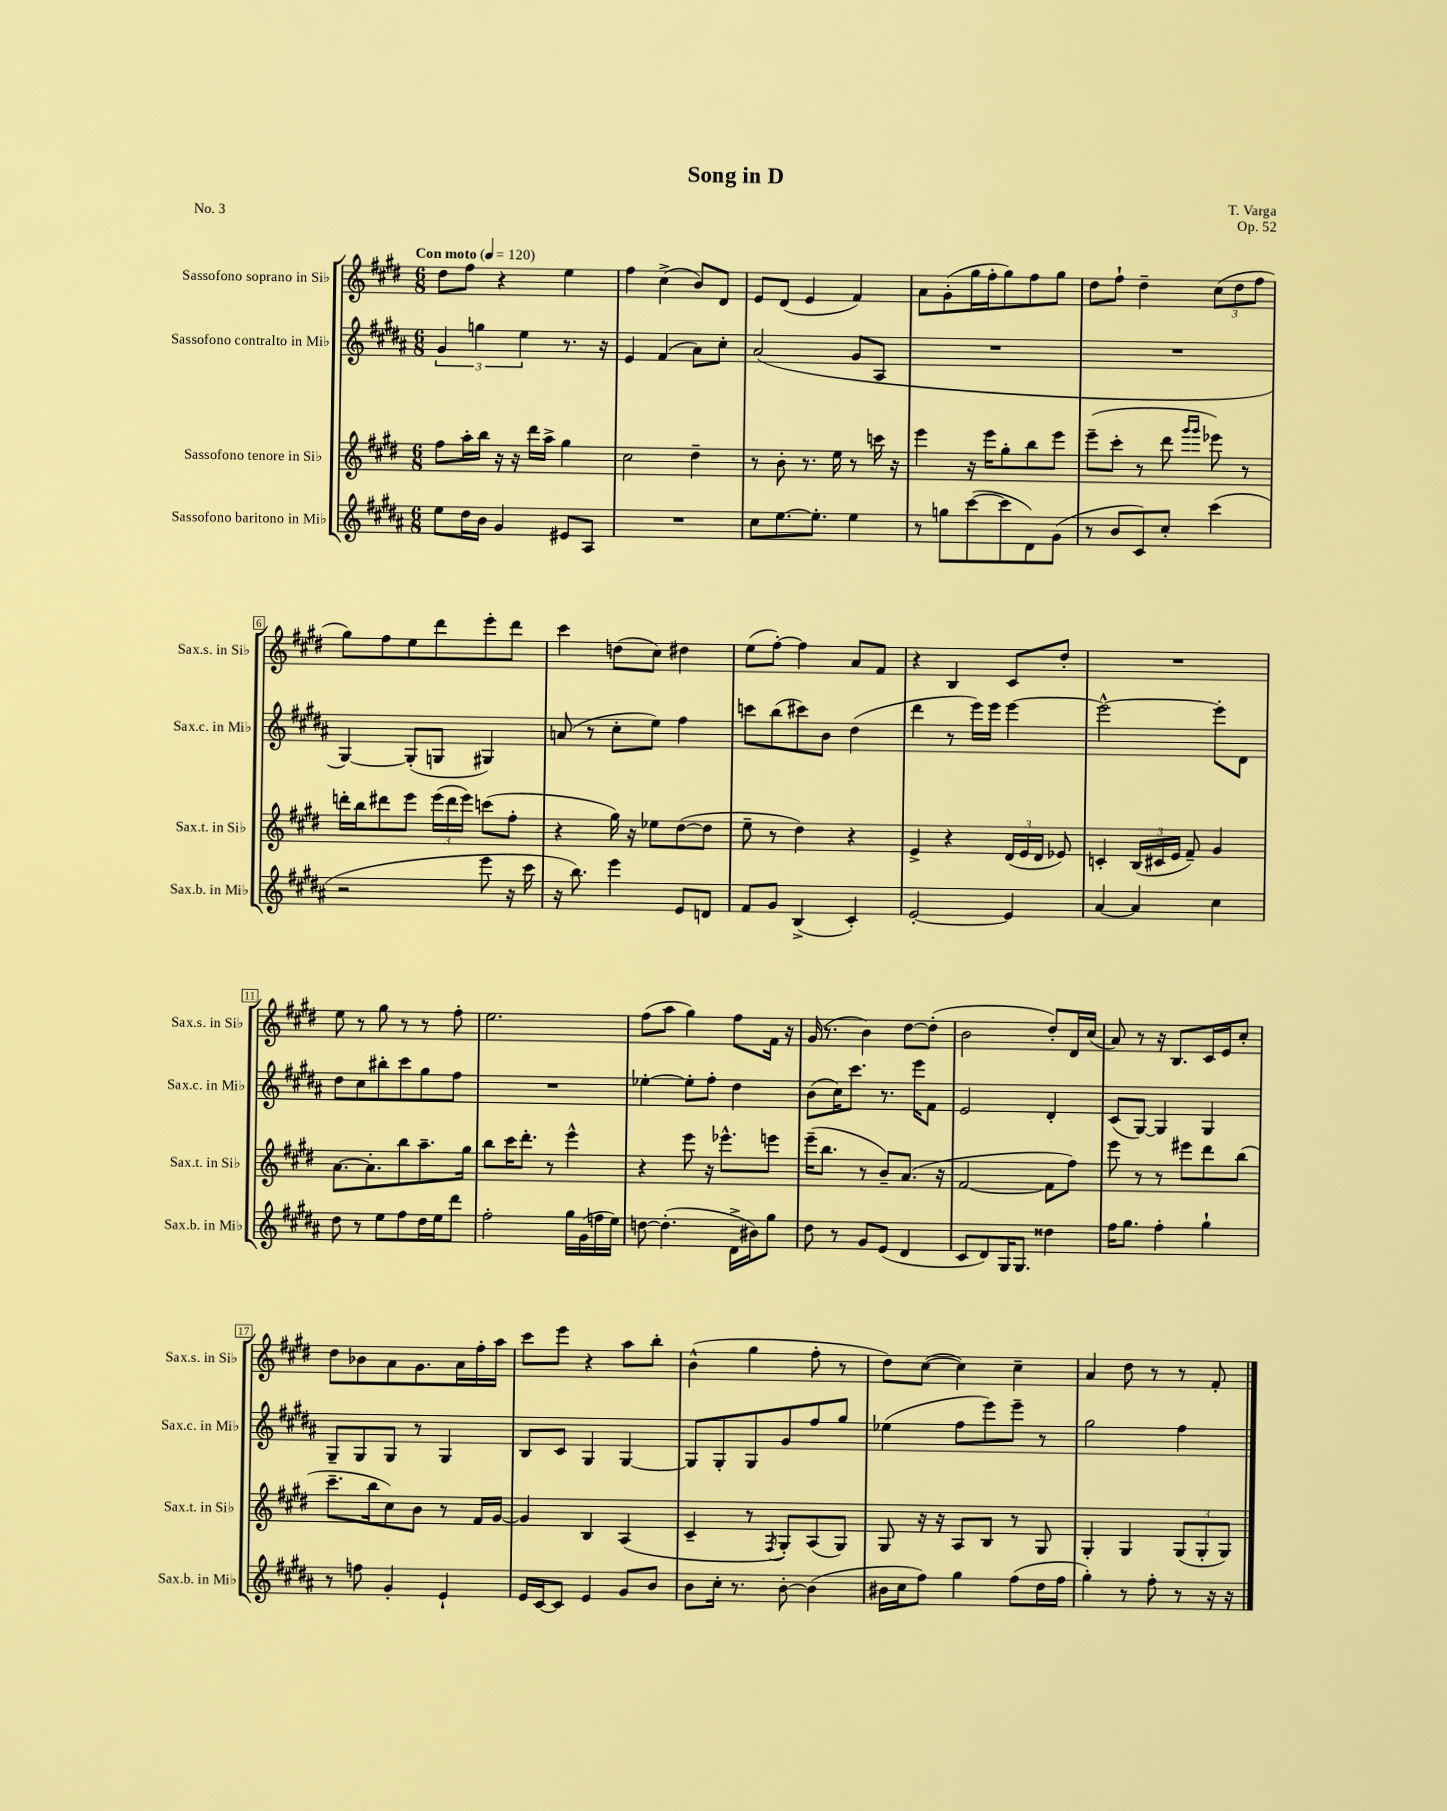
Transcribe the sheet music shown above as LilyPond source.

\header { title = "Song in D" composer = "T. Varga" opus = "Op. 52" piece = "No. 3" }
<<
\new StaffGroup <<
\new Staff = "s0" \with { instrumentName = "Sassofono soprano in Sib" shortInstrumentName = "Sax.s. in Sib" } {
    \clef treble \key e \major \numericTimeSignature \time 6/8 \tempo "Con moto" 4 = 120
    \autoBeamOff dis''8[ fis''8] r4 e''4 |
    fis''4 cis''4->( b'8[) dis'8] |
    e'8[ dis'8]( e'4 fis'4) |
    a'8[ gis'8-.( gis''16 fis''16-. gis''8) fis''8 gis''8] |
    dis''8[ fis''8]-! dis''4-- \tuplet 3/2 { cis''8[( dis''8 fis''8] } |
    gis''8[) fis''8 e''8 dis'''8 e'''8-. dis'''8] |
    cis'''4 d''8[( cis''8]) dis''4 |
    e''8[( fis''8]~-.) fis''4 a'8[ fis'8] |
    r4 b4 cis'8[ dis''8]-. |
    R2. |
    e''8 r8 gis''8 r8 r8 fis''8-. |
    e''2. |
    fis''8[( a''8] gis''4) fis''8[ fis'16] r16 |
    gis'16( r8. b'4) dis''8[~ dis''8]-.( |
    b'2 dis''8[-.) dis'16 cis''16]( |
    a'8) r8 r16 b8.[ cis'16 e'16 cis''8]-. |
    dis''8[ bes'8 a'8 gis'8. a'16 fis''16-. a''16] |
    cis'''8[ e'''8] r4 a''8[ b''8]-. |
    b'4-^( gis''4 fis''8-. r8 |
    dis''8[) cis''8]~( cis''4) cis''4-- |
    a'4 dis''8 r8 r8 fis'8-. \bar "|." |
}
\new Staff = "s1" \with { instrumentName = "Sassofono contralto in Mib" shortInstrumentName = "Sax.c. in Mib" } {
    \clef treble \key b \major \numericTimeSignature \time 6/8
    \autoBeamOff \tuplet 3/2 { gis'4 g''4 e''4 } r8. r16 |
    e'4 fis'4( ais'8[) cis''8]-. |
    ais'2( gis'8[ ais8] |
    R2. |
    R2. |
    gis4~) gis8[-.( g8] gis4) |
    a'8( r8 cis''8[-. e''8]) fis''4 |
    c'''8[ b''8( cis'''8) b'8] dis''4( |
    dis'''4 r8 e'''16[) e'''16] e'''4~ |
    e'''2~-^ e'''8[-. dis'8] |
    dis''8[ cis''8 bis''8-. cis'''8 gis''8 fis''8] |
    R2. |
    ees''4~-. ees''8[-. fis''8]-. dis''4 |
    b'8[( cis''16) cis'''8.] r8. e'''16[ fis'8] |
    e'2 dis'4-. |
    cis'8[( gis8]~) gis4 gis4 |
    gis8[-- gis8 gis8] r8 gis4 |
    b8[ cis'8] gis4 gis4~ |
    gis8[ gis8-. gis8 gis'8 fis''8 gis''8] |
    ees''4( fis''8[ e'''8) e'''8]-- r8 |
    gis''2 fis''4 \bar "|." |
}
\new Staff = "s2" \with { instrumentName = "Sassofono tenore in Sib" shortInstrumentName = "Sax.t. in Sib" } {
    \clef treble \key e \major \numericTimeSignature \time 6/8
    \autoBeamOff fis''8[ a''16-. b''16] r16 r16 dis'''16[ a''16]-> gis''4 |
    cis''2 dis''4-- |
    r8 b'8-. r8. e''16 r8 c'''16 r16 |
    e'''4 r16 e'''16[ gis''8-. b''8 e'''8] |
    e'''8[--( cis'''8]-. r8 dis'''8 \grace { gis'''16[ gis'''16] } ees'''8) r8 |
    d'''16[-. b''16 dis'''8 e'''8] \tuplet 3/2 { e'''16[( dis'''16 e'''16]) } c'''8[( fis''8]-. |
    r4 gis''16) r16 ees''8[ dis''8~( dis''8] |
    e''8-- r8 dis''4) r4 |
    e'4-> r4 \tuplet 3/2 { dis'16[( e'16 dis'16] } ees'8) |
    c'4-. \tuplet 3/2 { b16[( cis'16 e'16] } fis'8--) gis'4 |
    a'8.[~ a'8.-. b''8 a''8.-- gis''16] |
    b''8[ cis'''16 dis'''8.]-. r8 e'''4-^ |
    r4 e'''8 r16 ees'''8.[-^ e'''8] |
    e'''16[--( b''8.] r8 b'8[--) a'8.]( r16 |
    fis'2~ fis'8[ fis''8]) |
    e'''8 r8 r8 eis'''8[ dis'''8 b''8]( |
    cis'''8.[-- b''16 cis''8) b'8] r8 fis'16[ gis'16]~ |
    gis'4 b4 a4( |
    cis'4-- r8 \acciaccatura { fis8 } gis8[-.) a8( gis8]) |
    gis8 r16 r16 a8[ b8] r8 gis8 |
    gis4-. gis4 \tuplet 3/2 { gis8[( gis8-. gis8]) } \bar "|." |
}
\new Staff = "s3" \with { instrumentName = "Sassofono baritono in Mib" shortInstrumentName = "Sax.b. in Mib" } {
    \clef treble \key b \major \numericTimeSignature \time 6/8
    \autoBeamOff e''8[ dis''16 b'16] gis'4 eis'8[ ais8] |
    R2. |
    cis''8[ e''8.~ e''8.]-. e''4 |
    r8 g''8[ cis'''8~( cis'''8 dis'8) gis'8]( |
    r8 b'8[ cis'8) cis''8]-. cis'''4( |
    r2 e'''8 r16 cis'''16 |
    r16 b''8.) e'''4 e'8[ d'8] |
    fis'8[ gis'8] b4->( cis'4-.) |
    e'2~-. e'4 |
    ais'4~ ais'4 cis''4 |
    dis''8 r8 e''8[ fis''8 dis''16 e''16 dis'''8] |
    fis''2-. gis''16[ gis'16( f''16 e''16]) |
    d''8~ d''4.-.( dis'16[-> bis'16) gis''8] |
    dis''8 r8 gis'8[ e'8]( dis'4 |
    cis'8[ dis'8) gis16 gis8.] disis''4 |
    fis''16[ gis''8.] fis''4-. gis''4-! |
    r8 f''8 gis'4-. e'4-! |
    e'16[ cis'16~ cis'8] e'4 gis'8[ b'8] |
    b'8[ cis''16]-. r8. b'8~-. b'4( |
    bis'16[ cis''16 fis''8]) gis''4 fis''8[( dis''16 fis''16] |
    gis''4-.) r8 fis''8-. r8 r16 r16 \bar "|." |
}
>>
>>
\layout { \context { \Score \override BarNumber.stencil = #(make-stencil-boxer 0.1 0.3 ly:text-interface::print) } }
